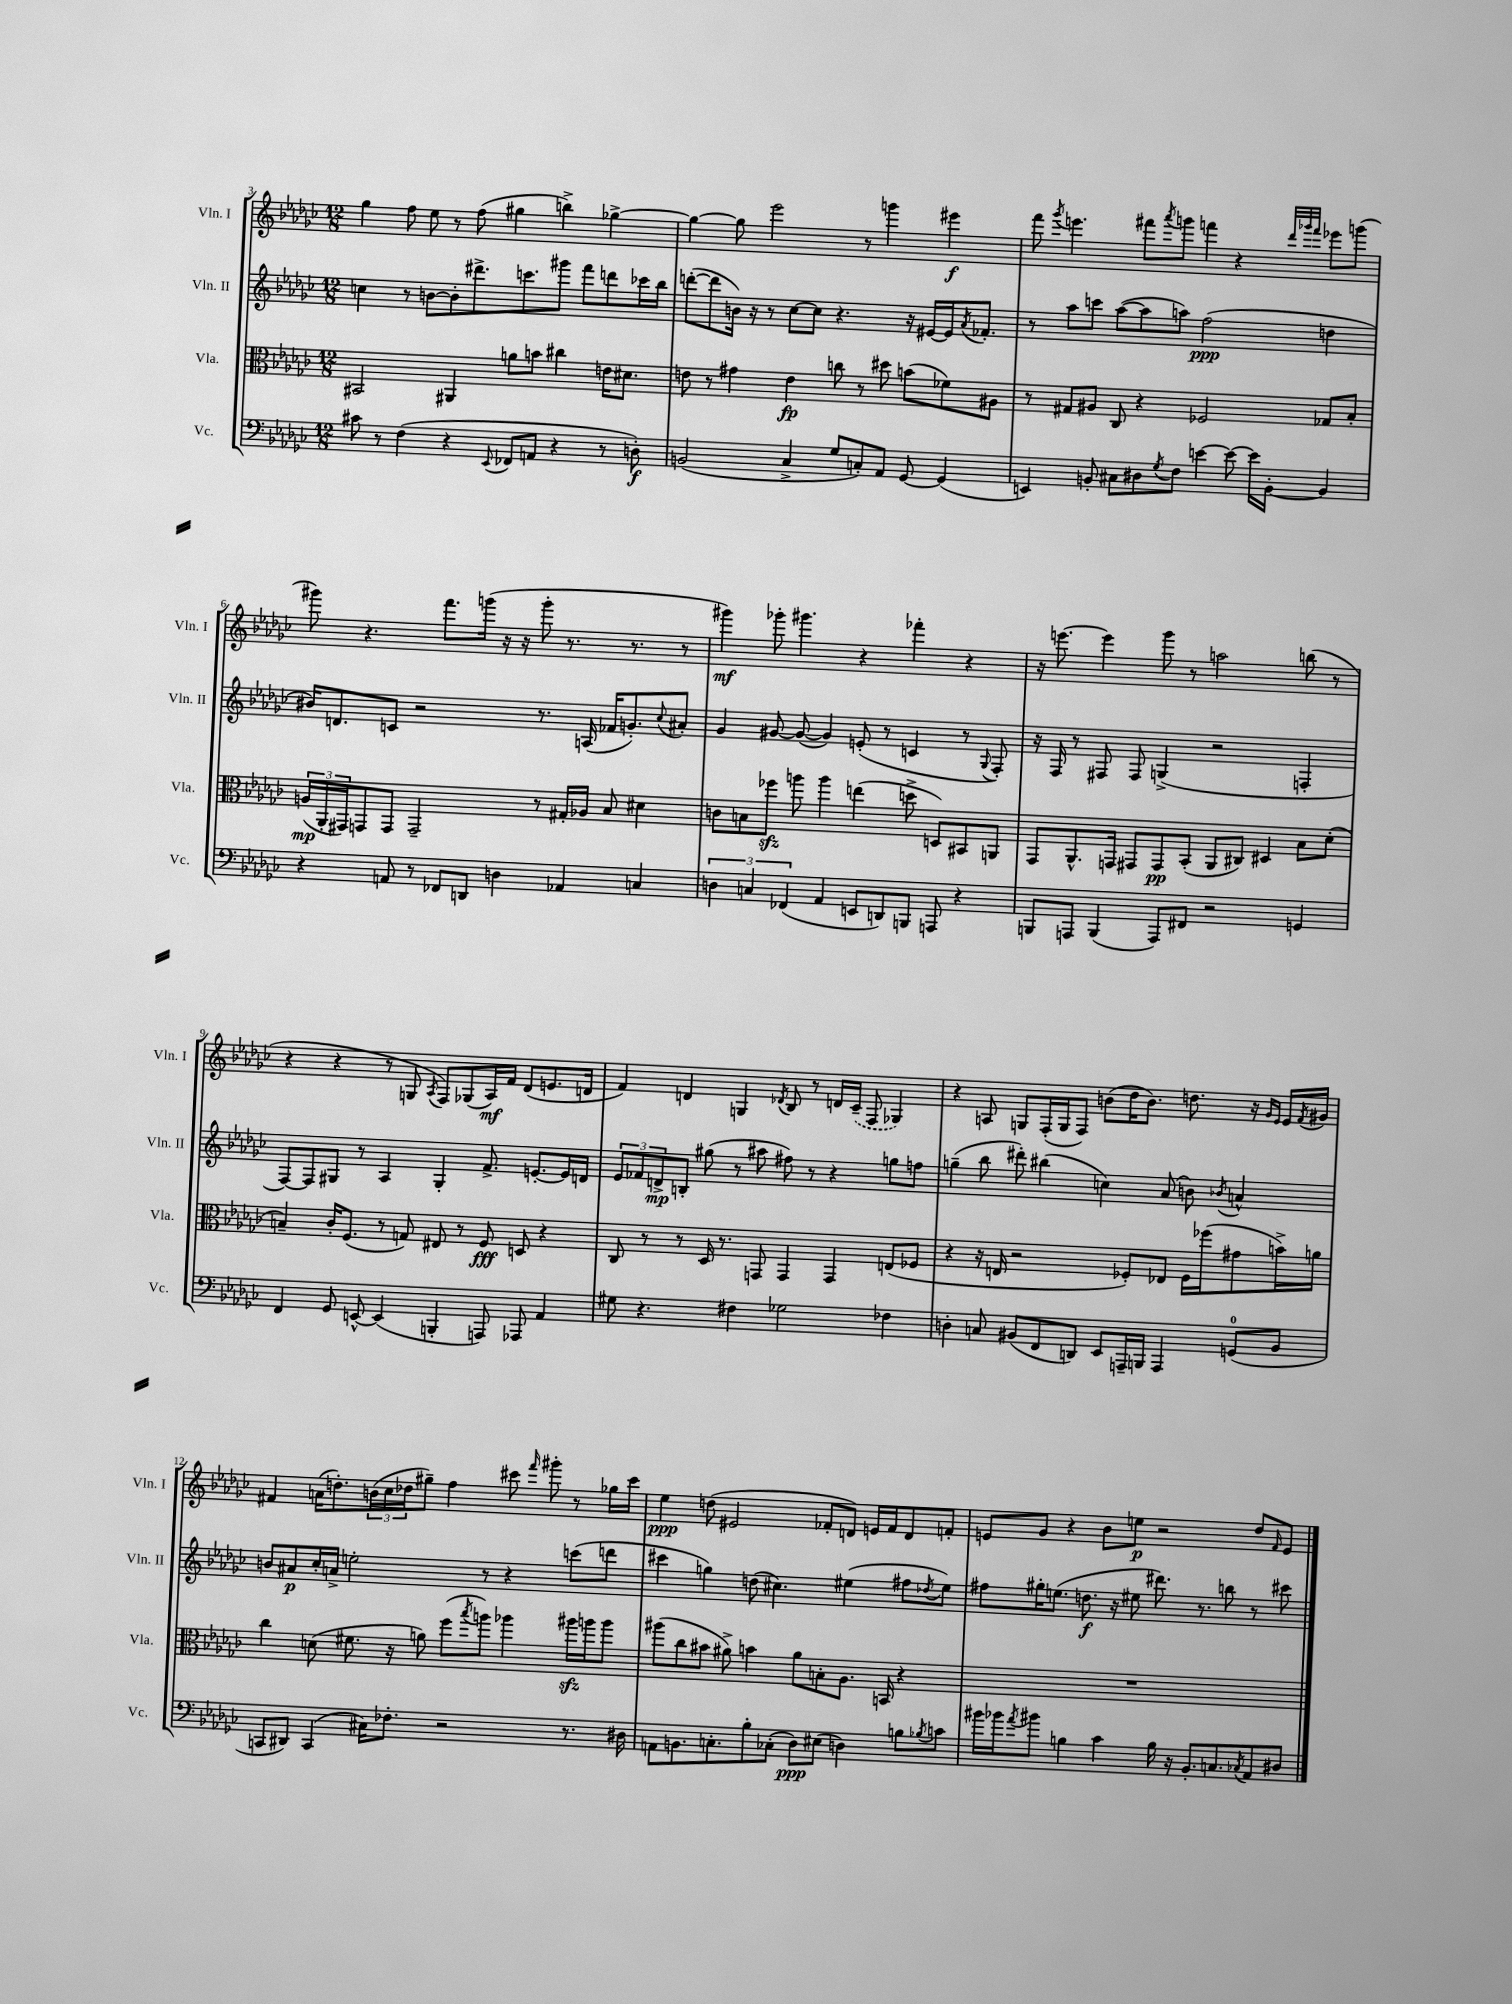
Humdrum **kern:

**kern	**kern	**kern	**kern
*staff4	*staff3	*staff2	*staff1
*clefF4	*clefC3	*clefG2	*clefG2
*k[b-e-a-d-g-c-]	*k[b-e-a-d-g-c-]	*k[b-e-a-d-g-c-]	*k[b-e-a-d-g-c-]
*M12/8	*M12/8	*M12/8	*M12/8
8c#	2BB#	4cc	4gg-
8r	.	.	.
(4F	.	8r	8ff
.	.	[8b	8ee-
4r	4AA#	8b']	8r
.	.	8.ddd#^	(8ff
8qqEE-	.	.	.
8FF-	8a	.	4gg#
.	.	8.ccc	.
8AA	8b	.	.
4r	4cc#	8ggg#	4bb^)
.	.	8fff	.
8r	16e	8ddd	[4gg-^
.	8.d#	.	.
8D')	.	16ccc-	.
.	.	16bb-	.
=	=	=	=
(2BB	8e	([8ddd'	4gg-_
.	8r	8ddd]	.
.	4g#	16b)	8gg-]
.	.	16r	.
.	.	8r	2eee-
4C-^	4e	[8cc-	.
.	.	8cc-]	.
8G-	8cc	4.r	.
8C')	8r	.	8r
8AA-	8dd#	.	4ggg
[8GG-	(8b	16r	.
.	.	[16e#	.
(4GG-]	8f-)	16e#]	4eee#
.	.	8qa-	.
.	.	8.f-'	.
.	8A#	.	.
=	=	=	=
4EE)	8r	8r	8fff
.	.	.	8qggg-
.	8G#	8aa-	4.eee
8BB'	8A#	8ccc	.
8C#	8C-	([8aa-	.
8D#	4r	8aa-]	8fff#
8qG-	.	.	8qaaa-
8F	.	8aa)	8ggg
[4e	2F-	(2ff	4fff
8e_	.	.	4r
16e]	.	.	.
[16BB'	.	.	.
.	.	.	32qqddd-
.	.	.	32qqggg-
.	.	.	32qqfff
4BB]	8G-	4dd	8eee-
.	8B-'	.	(8ggg
=	=	=	=
4r	(24A	16b#)	8ggg#)
.	24AA-'	.	.
.	.	8.d	.
.	24GG#)	.	.
.	8GG	.	4.r
8AA	8GG	8c	.
8r	2GG~	2r	.
8FF-	.	.	8.fff
8DD	.	.	.
.	.	.	(16ggg
4D	.	.	16r
.	.	.	16r
.	8r	8.r	8ggg'
4AA-	16G#'	.	8.r
.	16A-	(16A	.
.	8B-	16f-	.
.	.	8.g')	8.r
4C	4d#	.	.
.	.	8qqcc-	.
.	.	8a#'	8r
=	=	=	=
6D	8c	4g-	4ggg#)
.	8B	.	.
6C	.	.	.
.	8ff-	[8g#	8ggg-'
(6FF-	.	.	.
.	8aa	(8g#_	4.ggg#
4AA-	4aa	4g#])	.
8EE	(4ee	(8e'	4r
8DD)	.	8r	.
8BBB	8dd^	4c	4fff-'
8AAA	8D)	.	.
4r	8BB#	8r	4r
.	.	8qqG-	.
.	8AA	8F')	.
=	=	=	=
8BBB	8GG-	16r	16r
.	.	16F	[8.eee
8AAA	8.AA-^^	8r	.
(4BBB	.	8F#	4eee]
.	16GG	.	.
.	8GG#	8F#	.
8AAA)	8GG#	(4G^	8ggg-
8FF#	(8BB-'	.	8r
2r	8AA-	2r	2aa
.	8C#)	.	.
.	4D#	.	.
4GG	8B-	4F'	(8bb
.	(8d-'	.	8r
=	=	=	=
4FF	4B~)	[8F)	4r
.	.	8F]	.
8GG-	16c-'	8G#	4r
.	(8.F	.	.
[8EE^^	.	8r	.
(4EE]	8r	4A-	8r
.	8G)	.	8G
.	.	.	8qA-
4BBB'	8E#	4G#'	8F)
.	8r	.	(8G-
8AAA)	8F	8.f^	16A-)
.	.	.	16f
8AAA-	8D	.	(8d-
.	.	[8.e'	.
4AA-	4r	.	8.e
.	.	16e]	.
.	.	16d	16d
=	=	=	=
8G#	8C-	12e-	4f)
.	.	12f-	.
4.r	8r	.	.
.	.	12d^	.
.	8r	8B'	4d
.	16D-	(8gg#	.
.	8.r	.	.
4F#	.	8r	4G
.	8GG	8aa#	.
.	.	.	8qd-
2G-	4GG	8ff#)	8B-
.	.	8r	8r
.	4GG	4r	16d
.	.	.	(16c-~
.	.	.	8F
4F-	(8E	8gg	4G-)
.	8F-	8ff	.
=	=	=	=
4D'	4r	(4gg~	4r
8C	16r	8bb-	8A
.	16E	.	.
(8BB#	2r	8ddd#')	8G
8FF	.	(4bb#	(16F'
.	.	.	16G
8DD)	.	.	8F)
8EE-	.	4cc)	(8b
16AAA~	8F-')	.	16dd-
16BBB	.	.	8.b)
4AAA	8E-	(8a-	.
.	16F-	8b)	8.dd
.	(16ff-	.	.
.	.	8qb-	.
(8GG	8g#	4a^^	.
.	.	.	16r
.	.	.	16qqg-
.	.	.	16qqe-
8BB#	16b^)	.	16e-
.	.	.	8qf
.	16a	.	16g#
=	=	=	=
8CC	4cc-	8b	4f#
8DD#)	.	8a#	.
(4CC	(8d	16cc-'	(16a
.	.	16a^	8.dd')
.	8.f#	2ee'	.
16C#)	.	.	(24b
.	.	.	24cc-
8.F-'	16r	.	.
.	.	.	24dd-
.	8a)	.	8gg#~)
2r	(8ff	.	4ff
.	8qbb-	.	.
.	8aa)	8r	.
.	4aa-	4r	8ccc#
.	.	.	16qqfff
.	.	.	8ggg#'
8.r	16aa#	(8ccc	8r
.	16aa	.	.
.	8aa	8ddd	16gg-
16D#	.	.	16ccc#
=	=	=	=
8AA	(8aa#	4ccc#	4ee-
8.BB	8cc-	.	.
.	8b#	4gg)	(8dd
8.C'	.	.	.
.	8a#^)	.	2e#
8B-'	4b	(8dd	.
(8C-'	.	4.cc#)	.
8D-)	8a#	.	.
(8E#	8B'	.	8f-'
4D)	8.A-	(4ee#	8d)
.	.	.	16e
.	16BB	.	16f-
8B	4r	8ff#	8d
8qB-	.	8qdd-	.
8c	.	8ee#)	8f'
=	=	=	=
16b#	1.r	8ff#	8e
16b-	.	.	.
8qa-	.	.	.
8b#	.	16gg#'	8g-
.	.	(8.ee	.
4B	.	.	4r
.	.	8.dd	.
4c-	.	.	8b-
.	.	16r	.
.	.	8ee#	8ee
16B	.	8.ddd#)	2r
16r	.	.	.
8.BB-'	.	.	.
.	.	8.r	.
8.C	.	.	.
.	.	8bb	.
8qC-	.	.	.
8AA-	.	8r	8dd-
.	.	.	16qqf
8D#	.	8ccc#	8e
==	==	==	==
*-	*-	*-	*-
